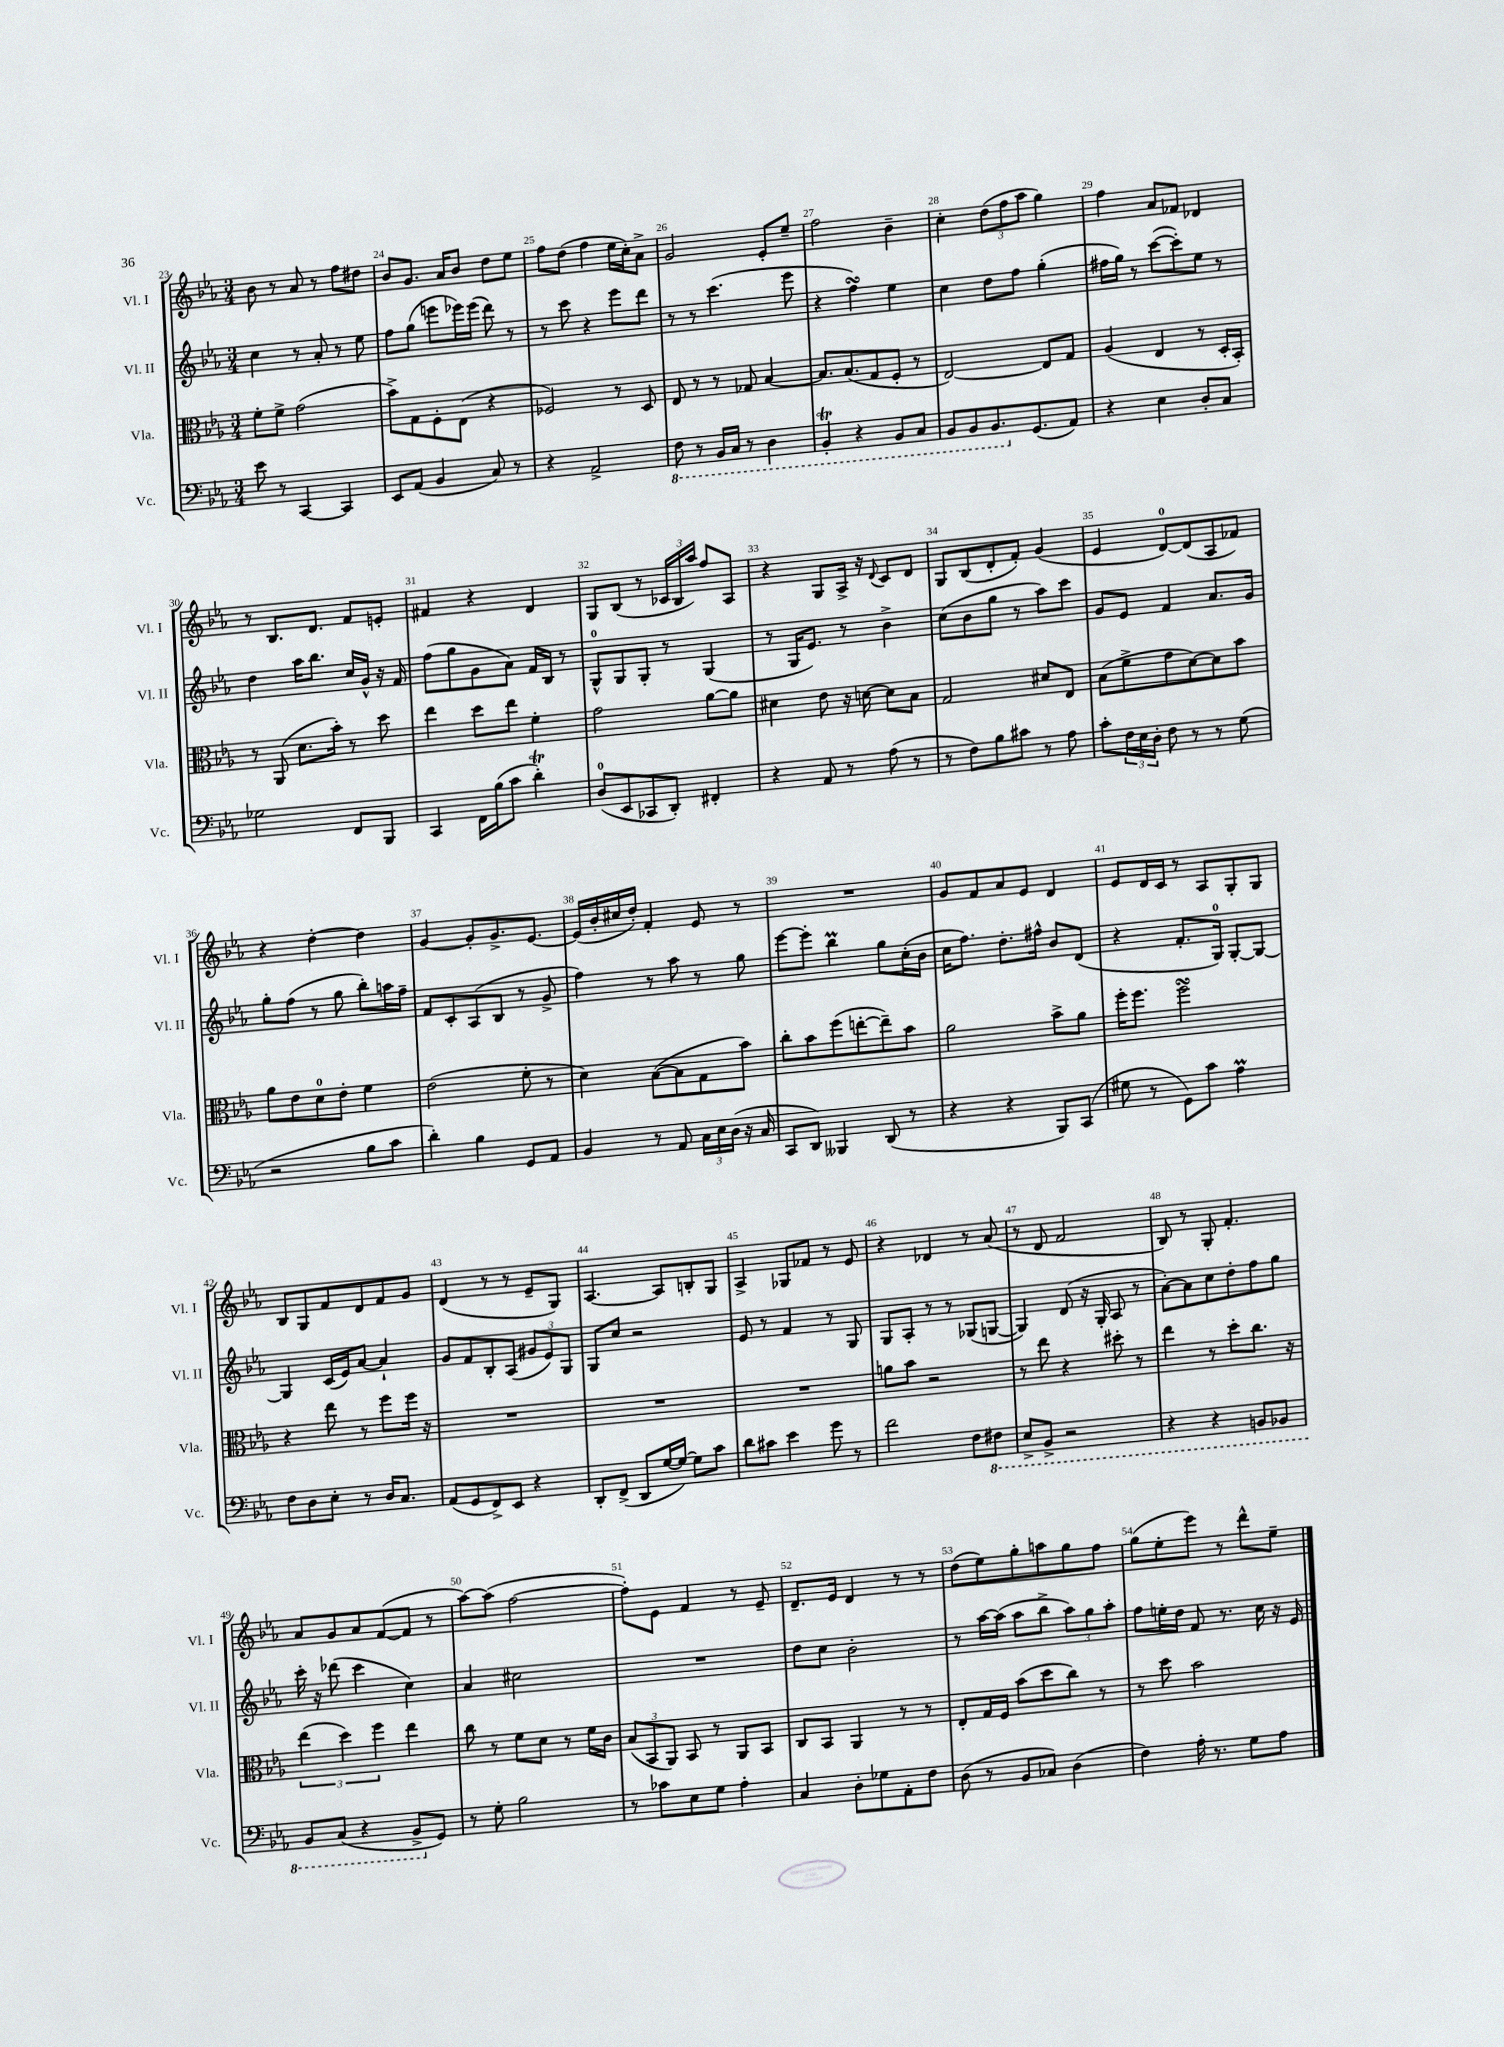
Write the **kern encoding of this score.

**kern	**kern	**kern	**kern
*staff4	*staff3	*staff2	*staff1
*clefF4	*clefC3	*clefG2	*clefG2
*k[b-e-a-]	*k[b-e-a-]	*k[b-e-a-]	*k[b-e-a-]
*M3/4	*M3/4	*M3/4	*M3/4
8e-	8f'	4cc	8b-
8r	8f^	.	8r
[4CC	(2g	8r	8a-
.	.	8a-'	8r
4CC]	.	8r	8ff
.	.	8ee-	8dd#
=	=	=	=
8EE-	8b-^)	8ff	8b-
(8AA-	8G	(8gg	8.g
4BB-	8F'	8eee	.
.	.	.	16a-
.	(8E-	16eee-)	8b-
.	.	(16eee-	.
8C)	4r	8ddd)	8dd
8r	.	8r	8ee-
=	=	=	=
4r	2F-)	8r	8ff
.	.	8ccc	(8dd
2AA-^	.	4r	4ff
.	8r	8eee-	16ee-
.	.	.	16cc')
.	8D	8ddd	8a-^
=	=	=	=
8FF	8E-	8r	2g
8r	8r	8r	.
16BBB-	8r	(4.ccc	.
16CC	.	.	.
8r	8G-	.	.
4DD	[4B-	.	8e-'
.	.	8eee-	8ee-~
=	=	=	=
4BBB-'	8.B-]	4r	2ff
.	(8.B-	.	.
4r	.	4ff)	.
.	8G	.	.
8BBB-	8F'	4ee-	4b-~
8CC	8r	.	.
=	=	=	=
8BBB-	[2E-)	4cc	4cc'
8BBB-	.	.	.
8.BBB-	.	8dd	(12dd
.	.	.	12ff
.	.	8ff	.
.	.	.	12aa-
(8.GG	.	.	.
.	8E-]	(4gg'	4gg)
8AA-)	8G	.	.
=	=	=	=
4r	(4A-	16ff#	4ff
.	.	16gg)	.
.	.	8r	.
4E-	4E-	([8ccc	8a-
.	.	8ccc'])	8f-
8D'	8r	8ee-	4d-
8C	16D'	8r	.
.	16BB-')	.	.
=	=	=	=
2G-	8r	4dd	8r
.	(8AA-	.	8.B-
.	8.d	16aa-	.
.	.	8.bb-	8.d
.	16b-')	.	.
8FF	8r	16cc	8f
.	.	16g^^	.
8BBB-	8dd	16r	8e'
.	.	16f	.
=	=	=	=
4CC	4ee-	(8ff	4f#
.	.	8gg	.
16FF	8dd	8g	4r
(16B-	.	.	.
8c	8ee-	8a-)	.
4d')	4f'	16f	4d
.	.	16B-	.
.	.	8r	.
=	=	=	=
(8D	2g	8G^^	8G
8EE-	.	8G	(8B-
8CC-	.	8G'	8r
8DD')	.	8r	24c-
.	.	.	24B-
.	.	.	24aa-)
4FF#'	[8a-	(4G	8ff
.	8a-]	.	8A-
=	=	=	=
4r	4d#	8r	4r
.	.	16G	.
.	.	8.e-)	.
8AA-	8e-	.	8G
8r	16r	8r	16A-^
.	[16d	.	16r
.	.	.	8qqd
(8A-	8d]	4b-^	8c
8r	8B-	.	8d
=	=	=	=
8r	2G	(8cc	8G
8F)	.	8b-	(8B-
8B-	.	8gg	8d'
8c#	.	8r	8f')
8r	8d#	8aa-)	(4g
8A-	8E-	8ccc	.
=	=	=	=
8c'	(8B-	8g	4e-
24F	8f^	8e-	.
24E-	.	.	.
24D'	.	.	.
8F	8g	4f	[8d)
8r	[8d)	.	(8d]
8r	8d]	8.a-	8A-
(8G	8b-	.	8f-)
.	.	16g	.
=	=	=	=
2r	8a-	8gg'	4r
.	8e-	(8ff	.
.	8d	8r	[4dd'
.	8e-'	8gg	.
8B-	4f	8bb-')	4dd]
8c	.	16aa	.
.	.	16ff~	.
=	=	=	=
4d')	(2e-	8f	[4g
.	.	8c'	.
4B-	.	(8A-	8g']
.	.	8B-	8.g^
8GG	8f'	8r	.
.	.	.	[8.e-
8AA-	8r	8g^	.
=	=	=	=
4BB-	4d)	4ff)	(16e-]
.	.	.	16b-'
.	.	.	16cc#
.	.	.	16dd')
8r	([8B-	8r	4f'
8AA-	8B-]	8aa-	.
24C	8G	8r	8e-
24E-	.	.	.
(24D	.	.	.
16r	8b-)	8gg	8r
16C	.	.	.
=	=	=	=
8CC	8cc'	[8eee-	2.r
8DD)	8b-	8eee-']	.
4BBB--	(8ff	4bb-	.
.	[8ee'	.	.
(8DD	8ee~])	8gg	.
8r	8b-	(16cc'	.
.	.	16b-	.
=	=	=	=
4r	2a-	16cc	8g
.	.	8.ff)	.
.	.	.	8f
4r	.	8.dd'	8a-
.	.	.	8e-
.	.	16ff#^^	.
8BBB-)	8b-^	8b-	4d
(8CC	8a-	(8d	.
=	=	=	=
8G#	16ff'	4r	8e-
.	8.ff	.	.
8r	.	.	16d
.	.	.	16c
8GG)	2ff	8.f'	8r
8c	.	.	8A-
.	.	16G)	.
4A-	.	[8G'	8G'
.	.	8G_	8G
=	=	=	=
8F	4r	4G]	8B-
8D	.	.	8G
8E-'	8ee-	(16c	8f
.	.	16e-)	.
8r	8r	[8a-	8d
16D	8ff	4a-`]	8f
8.C	.	.	.
.	16ff	.	8g
.	16r	.	.
=	=	=	=
(8AA-	2.r	8g	(4d
8GG	.	8f	.
8FF^)	.	8B-'	8r
8EE-	.	(8A-	8r
4r	.	12g#	8e-~
.	.	12e-)	.
.	.	.	8G)
.	.	12G	.
=	=	=	=
8DD'	2.r	8G	[4.A-
(8FF^	.	8cc	.
8DD	.	2r	.
[16G	.	.	8A-]
16G_)	.	.	.
8G]	.	.	8B'
8c	.	.	8G
=	=	=	=
8d	2.r	8e-	4A-^
8c#	.	8r	.
4e-	.	4f	8G-
.	.	.	8f-
8g	.	8r	8r
8r	.	8G	8e-
=	=	=	=
2f	8a	8G	4r
.	8b-	8A-'	.
.	2r	8r	4d-
.	.	8r	.
8F	.	(8G-	8r
8FF#	.	[8G	(8a-
=	=	=	=
8EE-^	8r	4G])	8r
8BBB-^	8ee-	.	8d
2r	4r	(8d	2f
.	.	16r	.
.	.	16G'	.
.	8dd#'	8A-	.
.	8r	8r	.
=	=	=	=
4r	4ee-	[8a-')	8B-)
.	.	8a-]	8r
4r	8r	8cc	8G'
.	8dd'	8dd'	4.f'
8BBB	8.cc	8ff	.
8BBB-	.	8gg	.
.	16r	.	.
=	=	=	=
8BBB-	(6ee-	16ccc'	8a-
.	.	16r	.
(8CC	.	(8ddd-	8g
.	6dd)	.	.
4r	.	4ccc	8a-
.	6ff	.	.
.	.	.	([8f
8BBB-^	4ee-	4cc)	8f]
8GG)	.	.	8r
=	=	=	=
8r	8cc	4a-	[8aa-)
8G'	8r	.	(8aa-]
2B-	8f	2cc#	[2ff
.	8d	.	.
.	8r	.	.
.	16f	.	.
.	16c	.	.
=	=	=	=
8r	(12B-	2.r	8ff'])
.	12BB-	.	.
8c-	.	.	8e-
.	12AA-)	.	.
8E-	8BB-	.	4f
8G	8r	.	.
4A-'	8AA-	.	8r
.	8BB-	.	8e-~
=	=	=	=
4C	8C	8dd	8.d~
.	8BB-	8cc	.
.	.	.	16e-
8D'	4AA-	2b-'	4d
8G-	.	.	.
8AA-'	8r	.	8r
8F	8r	.	8r
=	=	=	=
(8D	8E-'	8r	(8dd
8r	16G	[16aa-	8ee-)
.	16F	(16aa-]	.
8BB-	(8b-	8aa-	8gg'
8C-)	8dd	8bb-^	8aa
(4D	8cc)	12aa-)	8gg
.	.	12gg	.
.	8r	.	8ff
.	.	12aa-'	.
=	=	=	=
4F)	8r	8ff	(8gg
.	8dd	16ee'	8ee-'
.	.	16dd	.
16A-'	2b-	8f	8eee-)
8.r	.	.	.
.	.	8.r	8r
8G	.	.	8ddd^^
.	.	16cc	.
8A-	.	16r	8ee-~
.	.	16e-	.
==	==	==	==
*-	*-	*-	*-
